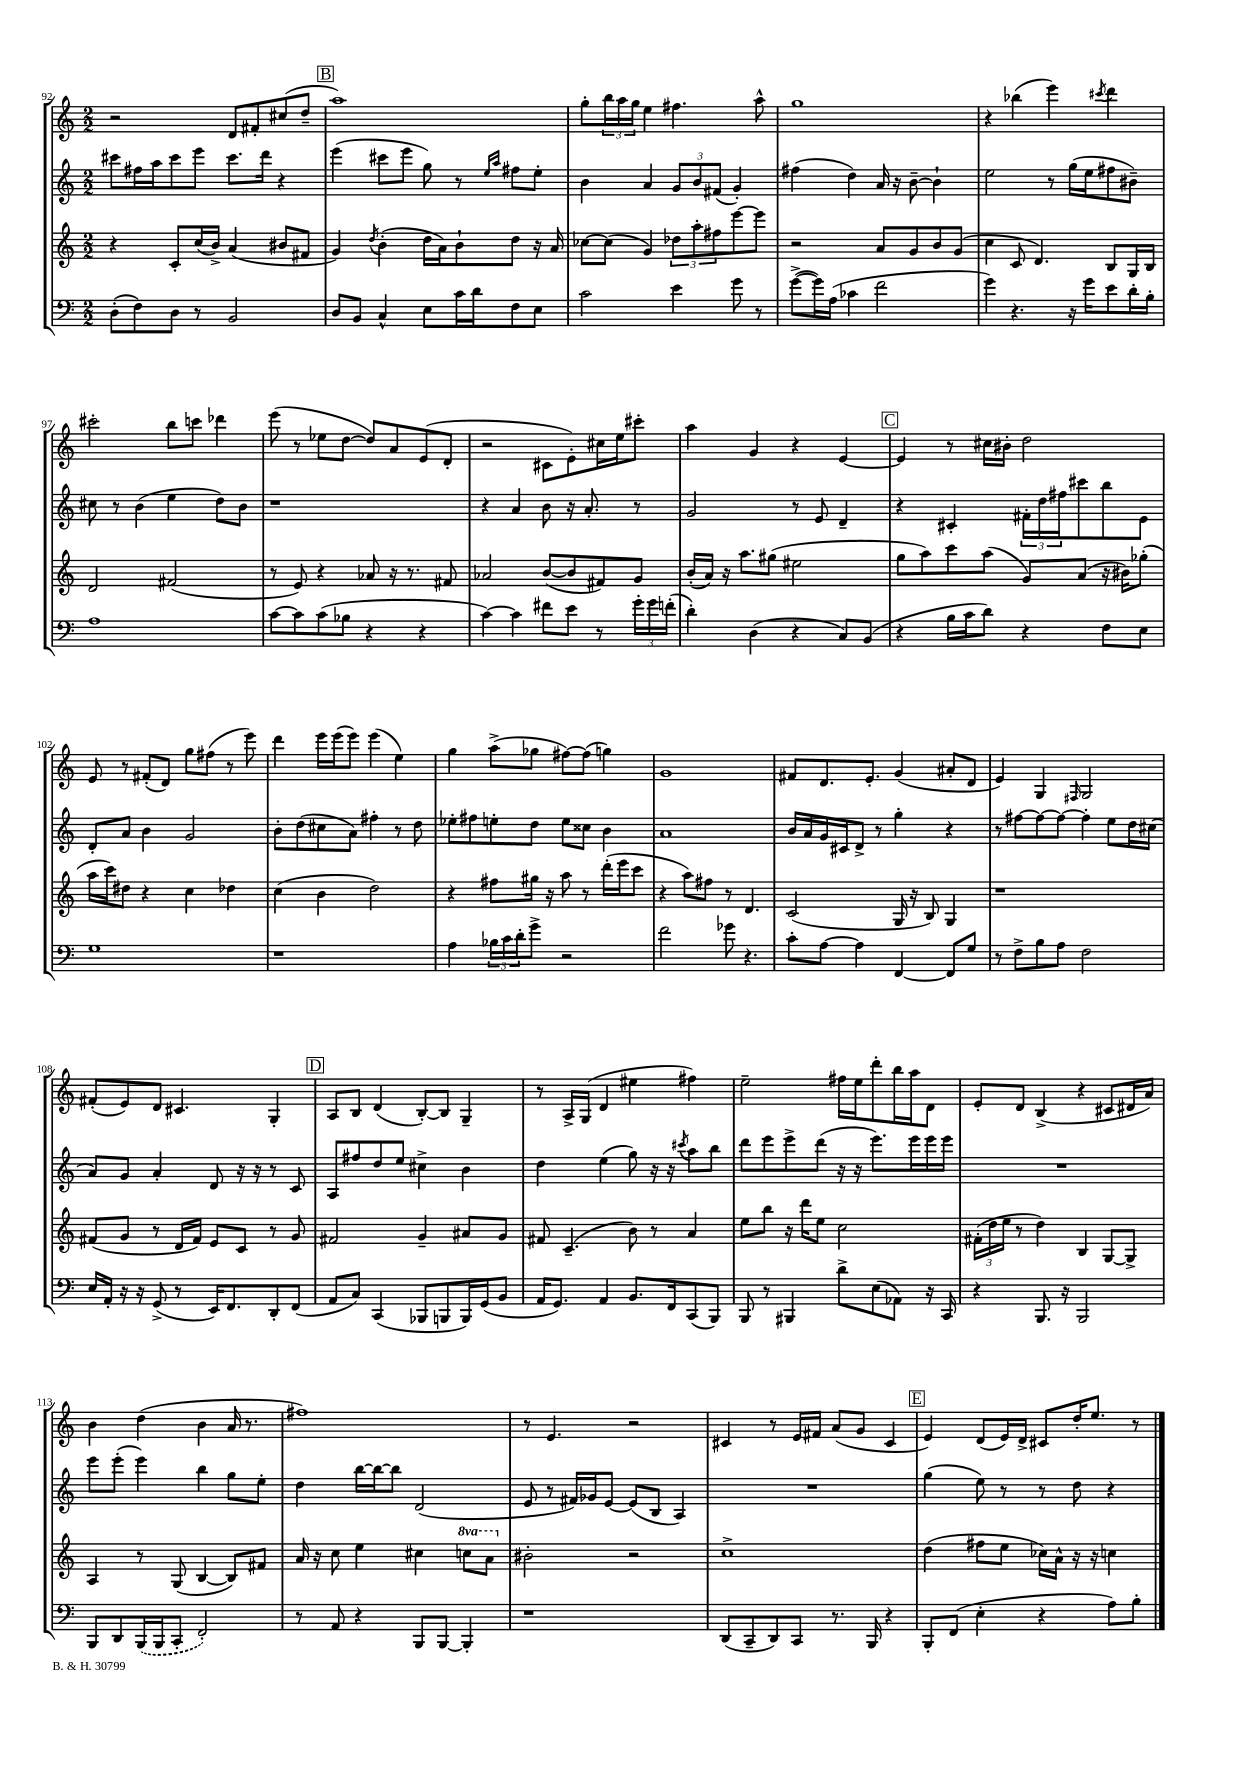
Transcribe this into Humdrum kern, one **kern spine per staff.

**kern	**kern	**kern	**kern
*part4	*part3	*part2	*part1
*staff4	*staff3	*staff2	*staff1
*clefF4	*clefG2	*clefG2	*clefG2
*k[]	*k[]	*k[]	*k[]
*M2/2	*M2/2	*M2/2	*M2/2
=92	=92	=92	=92
(8D'\L	4r	8ccc#X\L	2r
8F\)	.	16ff#X\L	.
.	.	16aa\J	.
8D\J	8c'/L	8ccc#\	.
8r	(16cc/L	8eee\J	.
.	16b^/JJ)	.	.
2BB/	(4a/	8.ccc#\L	8d/L
.	.	.	8f#X'/
.	.	16ddd\Jk	.
.	8b#X/L	4r	(8cc#X/
.	8f#X/J	.	8dd~/J
!!LO:REH:place=s1:t=B
=93	=93	=93	=93
8D/L	4g/)	(4eee\	1aa)
8BB/J	.	.	.
.	8qdd/	.	.
4C^^/	(4b'\	8ccc#X\L	.
.	.	8eee\J	.
8E\L	16dd\LL	8gg\)	.
.	16a\J)	.	.
16c\L	8b`\	8r	.
16d\J	.	.	.
.	.	16qqee/LL	.
.	.	16qqaa/JJ	.
8F\	8dd\J	8ff#X\L	.
8E\J	16r	8ee'\J	.
.	16a/	.	.
=94	=94	=94	=94
2c\	[8cc-X\L	4b\	8gg'\L
.	(8cc-\J]	.	24bb\L
.	.	.	24aa\
.	.	.	24gg\JJ
.	4g/)	4a/	4ee\
4e\	12dd-X\L	12g/L	4.ff#X\
.	12aa'\	12b/	.
.	12ff#X\	(12f#X/J	.
8g\	[8eee\	4g'/)	.
8r	8eee\J]	.	8aa^^\
=95	=95	=95	=95
([8g^\L	2r	(4ff#X\	1gg
16g\L])	.	.	.
(16A\JJ	.	.	.
4c-X\	.	4dd\)	.
2f\	8a/L	16a/	.
.	.	16r	.
.	8g/	[8b~\	.
.	8b/	4b`\]	.
.	(8g/J	.	.
=96	=96	=96	=96
4g\)	4cc\	2ee\	4r
4.r	8c/	.	(4bb-X\
.	4.d/)	.	.
.	.	8r	4eee\)
16r	.	(16gg\LL	.
16g\KL	.	16ee\J	.
.	.	.	8qccc#X/
8e\	8B/L	8ff#X\	4ddd\
16d'\L	16G/L	8b#X~\J)	.
16B'\JJ	16B/JJ	.	.
!!LO:LB:g=z
=97	=97	=97	=97
1A	2d/	8cc#X\	2ccc#X'\
.	.	8r	.
.	.	(4b\	.
.	(2f#X/	4ee\	8bb\L
.	.	.	8cccn\J
.	.	8dd\L)	4ddd-X\
.	.	8b\J	.
=98	=98	=98	=98
[8c\L	8r	1r	(8eee\
8c\]	8e/)	.	8r
(8c\	4r	.	8ee-X\L
8B-X\J	.	.	[8dd\J
4r	8a-X/	.	8dd/L])
.	16r	.	8a/
.	8.r	.	.
4r	.	.	(8e/
.	8f#X/	.	8d'/J
=99	=99	=99	=99
[4c\)	2a-X/	4r	2r
4c\]	.	4a/	.
8f#X\L	([8b/L	8b\	8c#X\L
8e\J	8b/]	16r	8e'\)
.	.	8.a'/	.
8r	8f#X/)	.	16cc#X\L
.	.	.	16ee\J
24g'\LL	8g/J	8r	8ccc#X'\J
24g\	.	.	.
(24fn'\JJ	.	.	.
=100	=100	=100	=100
4d'\)	(16b'/LL	2g/	4aa\
.	16a/JJ)	.	.
.	16r	.	.
.	8.aa\L	.	.
(4D\	.	.	4g/
.	(8gg#X\J	.	.
4r	2ee#X\	8r	4r
.	.	8e/	.
8C/L)	.	4d~/	[4e/
(8BB/J	.	.	.
!!LO:REH:place=s1:t=C
=101	=101	=101	=101
4r	8gg\L	4r	4e/]
.	8aa\)	.	.
16B\LL	8ccc\	4c#X'/	8r
16c\J	.	.	.
8d\J)	(8aa\J	.	16cc#X\LL
.	.	.	16b#X'\JJ
4r	8g/L)	24f#X'\LL	2dd\
.	.	24dd\	.
.	.	24ff#X\J	.
.	(8a/J	8ccc#X\	.
8F\L	16r	8bb\	.
.	16b#X\KL)	.	.
8E\J	(8gg-X'\J	8e\J	.
!!LO:LB:g=z
=102	=102	=102	=102
1G	16aa\LL	8d'/L	8e/
.	16ccc\J)	.	.
.	8dd#X\J	8a/J	8r
.	4r	4b\	(8f#X'/L
.	.	.	8d/J)
.	4cc\	2g/	8gg\L
.	.	.	(8ff#X\J
.	4dd-X\	.	8r
.	.	.	8eee\)
=103	=103	=103	=103
1r	(4cc\	8b'\L	4ddd\
.	.	(8dd\	.
.	4b\	8cc#X\	16eee\LL
.	.	.	(16eee\J
.	.	8a\J)	8eee\J)
.	2dd\)	4ff#X'\	(4eee\
.	.	8r	4ee\)
.	.	8dd\	.
=104	=104	=104	=104
4A\	4r	8ee-X'\L	4gg\
.	.	8ff#X\	.
24B-X\LL	8ff#X\L	8een'\	(8aa^\L
24c\	.	.	.
24d'\J	.	.	.
8g^\J	16gg#X\Jk	8dd\J	8gg-X\J
.	16r	.	.
2r	8aa\	8ee\L	[8ff#X\L)
.	8r	8cc##X\J	(8ff#\J]
.	(16ddd'\LL	4b\	4ggn\)
.	16eee\J	.	.
.	8ccc\J	.	.
=105	=105	=105	=105
2f\	4r	1a	1g
.	8aa\L)	.	.
.	8ff#X\J	.	.
8g-X\	8r	.	.
4.r	4.d/	.	.
=106	=106	=106	=106
8c'\L	(2c/	16b/LL	8f#X/L
.	.	16a/	.
[8A\J	.	16g/	8.d/
.	.	16c#X/J	.
4A\]	.	8d^/J	.
.	.	.	8.e'/J
.	.	8r	.
[4FF/	16G/	4gg'\	(4g/
.	16r	.	.
.	8B/)	.	.
8FF/L]	4G/	4r	8a#X'/L
8G/J	.	.	8d/J
=107	=107	=107	=107
8r	1r	8r	4e/)
8F^\L	.	[8ff#X\L	.
8B\	.	8ff#\_	4G/
8A\J	.	8ff#\J_	.
.	.	.	16qqF#X/
2F\	.	4ff#'\]	2G/
.	.	8ee\L	.
.	.	16dd\L	.
.	.	(16cc#X\JJ	.
!!LO:LB:g=z
=108	=108	=108	=108
16E/LL	(8f#X/L	8a/L)	(8f#X'/L
16AA'/JJ	.	.	.
16r	8g/J	8g/J	8e/)
16r	.	.	.
(8GG^/	8r	4a'/	8d/J
8r	16d/LL	.	4.c#X/
.	16f#/JJ)	.	.
16EE/KL)	8e/L	8d/	.
8.FF/	.	.	.
.	8c/J	16r	.
.	.	16r	.
8DD'/	8r	8r	4G'/
(8FF/J	8g/	8c/	.
!!LO:REH:place=s1:t=D
=109	=109	=109	=109
8AA/L	2f#X/	8A/L	8A/L
8C/J)	.	8ff#X/	8B/J
(4CC/	.	8dd/	(4d/
.	.	8ee/J	.
8BBB-X/L	4g~/	4cc#X^\	[8B'/L)
8BBBn/	.	.	8B/J]
16BBB/L)	8a#X/L	4b\	4G~/
(16GG/J	.	.	.
8BB/J	8g/J	.	.
=110	=110	=110	=110
16AA/KL	8f#X/	4dd\	8r
8.GG/J)	.	.	.
.	(4.c~/	.	16A^/LL
.	.	.	(16G/JJ
4AA/	.	(4ee\	4d/
8.BB/L	8b\)	8gg\)	4ee#X\
.	8r	16r	.
16FF/k	.	16r	.
.	.	8qccc#X/	.
(8CC/	4a/	8aa\L	4ff#X\)
8BBB/J)	.	8bb\J	.
=111	=111	=111	=111
8BBB/	8ee\L	8ddd\L	2ee~\
8r	8bb\J	8eee\	.
4BBB#X/	16r	8eee^\	.
.	16ddd\KL	.	.
.	8ee\J	(8ddd\J	.
8d^\L	2cc\	16r	16ff#X\LL
.	.	16r	16ee\J
(8E\	.	8.eee\L)	8ddd'\
8AA-X\J)	.	.	16bb\L
.	.	16eee\L	16aa\J
16r	.	16eee\	8d\J
16CC/	.	16eee\JJ	.
=112	=112	=112	=112
4r	(24f#X'\LL	1r	8e'/L
.	24dd\	.	.
.	24ee\JJ	.	.
.	8r	.	8d/J
8.BBB/	4dd\)	.	(4B^/
16r	.	.	.
2BBB/	4B/	.	4r
.	[8G/L	.	8c#X/L
.	8G^/J]	.	16d#X/L
.	.	.	16a/JJ)
!!LO:LB:g=z
=113	=113	=113	=113
8BBB/L	4A/	8eee\L	4b\
8DD/	.	(8eee'\J	.
(16BBB/L	8r	4eee\)	(4dd\
16BBB/J	.	.	.
8CC'/J	(8G/	.	.
2FF'/)	[4B/	4bb\	4b\
.	8B/L])	8gg\L	16a/
.	.	.	8.r
.	8f#X/J	8ee'\J	.
=114	=114	=114	=114
8r	16a/	4dd\	1ff#X)
.	16r	.	.
8AA/	8cc\	.	.
4r	4ee\	[16bb\LL	.
.	.	16bb\J_	.
.	.	8bb\J]	.
8BBB/L	4cc#X\	(2d/	.
[8BBB/J	.	.	.
*	*8va	*	*
4BBB'/]	8cccn\L	.	.
.	8aa\J	.	.
=115	=115	=115	=115
*	*X8va	*	*
1r	2b#X'\	8e/	8r
.	.	8r	4.e/
.	.	16f#X/LL)	.
.	.	16g-X/J	.
.	.	[8e/J	.
.	2r	(8e/L]	2r
.	.	8B/J	.
.	.	4A/)	.
=116	=116	=116	=116
(8DD/L	1cc^	1r	4c#X/
8CC~/	.	.	.
8DD/)	.	.	8r
8CC/J	.	.	16e/LL
.	.	.	16f#X/JJ
8.r	.	.	(8a/L
.	.	.	8g/J
16BBB/	.	.	.
4r	.	.	4c#/
!!LO:REH:place=s1:t=E
=117	=117	=117	=117
8BBB'/L	(4dd\	(4gg\	4e/)
(8FF/J	.	.	.
4E'\	8ff#X\L	8ee\)	(8d/L
.	8ee\J	8r	16e/L)
.	.	.	16d^/JJ
4r	16cc-X\LL)	8r	8c#X/L
.	16a^^\JJ	.	.
.	16r	8dd\	16dd'/K
.	16r	.	8.ee/J
8A\L)	4ccn\	4r	.
8B'\J	.	.	8r
==	==	==	==
*-	*-	*-	*-
